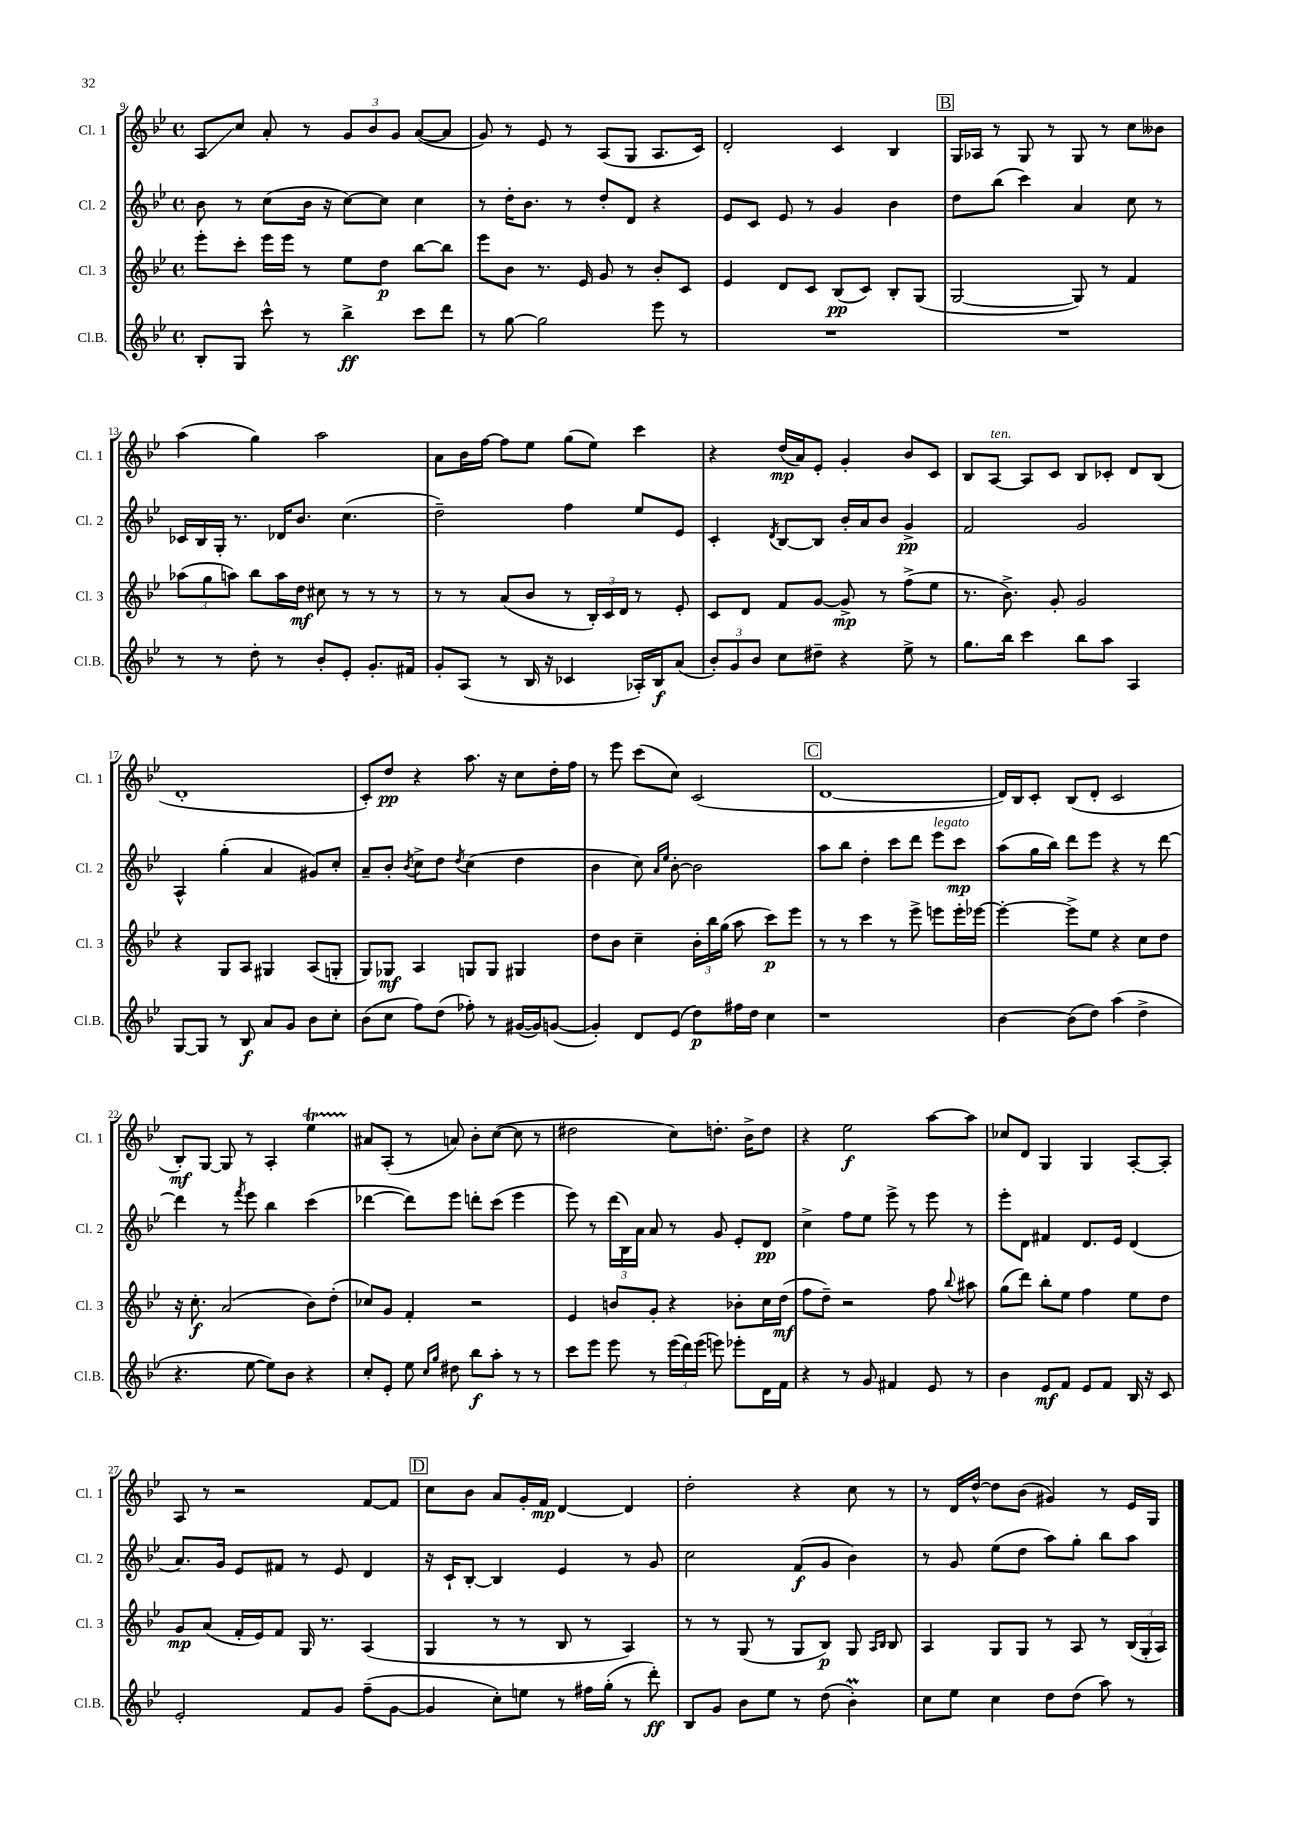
<<
\new StaffGroup <<
\new Staff = "s0" \with { instrumentName = "Cl. 1" shortInstrumentName = "Cl. 1" } {
    \clef treble \key bes \major \defaultTimeSignature \time 4/4
    \autoBeamOff a8[\glissando c''8] a'8-. r8 \tuplet 3/2 { g'8[ bes'8 g'8] } a'8[~( a'8] |
    g'8) r8 ees'8 r8 a8[( g8] a8.[ c'16]) |
    d'2-. c'4 bes4 |
    \mark \markup { \box "B" } g16[ aes16] r8 g8 r8 g8 r8 c''8[ beses'8] |
    a''4( g''4) a''2 |
    a'8[ bes'16 f''16]~ f''8[ ees''8] g''8[( ees''8]) c'''4 |
    r4 d''16[\mp( a'16) ees'8]-. g'4-. bes'8[ c'8] |
    bes8[ a8]~^\markup { \italic "ten." } a8[ c'8] bes8[ ces'8]-. d'8[ bes8]( |
    d'1-. |
    c'8[-.) d''8]\pp r4 a''8. r16 c''8[ d''16-. f''16] |
    r8 ees'''8 c'''8[( c''8]) c'2( |
    \mark \markup { \box "C" } d'1~ |
    d'16[) bes16 c'8]-. bes8[( d'8]-. c'2 |
    bes8[-.\mf) g8]~ g8 r8 a4-. ees''4\startTrillSpan |
    ais'8[\stopTrillSpan a8]-.( r8 a'8) bes'8[-. c''8]~( c''8 r8 |
    dis''2 c''8[) d''8.]-. bes'16[-> d''8] |
    r4 ees''2\f a''8[~ a''8] |
    ces''8[ d'8] g4 g4 a8[~-. a8]-. |
    a8 r8 r2 f'8[~ f'8] |
    \mark \markup { \box "D" } c''8[ bes'8] a'8[ g'16-. f'16]\mp d'4~ d'4 |
    d''2-. r4 c''8 r8 |
    r8 d'16[ d''16]~-^ d''8[ bes'8]( gis'4) r8 ees'16[ g16] \bar "|." |
}
\new Staff = "s1" \with { instrumentName = "Cl. 2" shortInstrumentName = "Cl. 2" } {
    \clef treble \key bes \major \defaultTimeSignature \time 4/4
    \autoBeamOff bes'8 r8 c''8[( bes'16] r16 c''8[~) c''8] c''4 |
    r8 d''16[-. bes'8.] r8 d''8[-. d'8] r4 |
    ees'8[ c'8] ees'8 r8 g'4 bes'4 |
    \mark \markup { \box "B" } d''8[ bes''8]( c'''4) a'4 c''8 r8 |
    ces'16[ bes16 g16]-. r8. des'16[ bes'8.] c''4.( |
    d''2--) f''4 ees''8[ ees'8] |
    c'4-. \acciaccatura { d'8 } bes8[~ bes8] bes'16[-. a'16 bes'8] g'4->\pp |
    f'2 g'2 |
    a4-^ g''4-.( a'4 gis'8[) c''8]-. |
    a'8[-- bes'8]-. \acciaccatura { bes'8 } c''8[-> d''8] \acciaccatura { d''8 } c''4( d''4 |
    bes'4 c''8) \grace { a'16[ ees''16] } bes'8~-. bes'2 |
    \mark \markup { \box "C" } a''8[ bes''8] d''4-. c'''8[ d'''8] ees'''8[^\markup { \italic "legato" } c'''8]\mp |
    a''8[( g''16 bes''16]) d'''8[ ees'''8] r4 r8 d'''8~ |
    d'''4 r8 \acciaccatura { f'''8 } ees'''8 bes''4 c'''4( |
    des'''4~ des'''8[) ees'''8] d'''8[-. c'''8]( ees'''4 |
    ees'''8) r8 \tuplet 3/2 { d'''16[( bes16) a'16] } a'8 r8 g'8 ees'8[-. d'8]\pp |
    c''4-> f''8[ ees''8] ees'''8-> r8 ees'''8 r8 |
    ees'''8[-. d'8] fis'4 d'8.[ ees'16] d'4( |
    a'8.[) g'16] ees'8[ fis'8] r8 ees'8 d'4 |
    \mark \markup { \box "D" } r16 c'16[-! bes8]~-. bes4 ees'4 r8 g'8 |
    c''2 f'8[\f( g'8] bes'4) |
    r8 g'8 ees''8[( d''8] a''8[) g''8]-. bes''8[ a''8] \bar "|." |
}
\new Staff = "s2" \with { instrumentName = "Cl. 3" shortInstrumentName = "Cl. 3" } {
    \clef treble \key bes \major \defaultTimeSignature \time 4/4
    \autoBeamOff ees'''8[-. c'''8]-. ees'''16[ ees'''16] r8 ees''8[ d''8]\p bes''8[~ bes''8] |
    ees'''8[ bes'8] r8. ees'16 g'8 r8 bes'8[-. c'8] |
    ees'4 d'8[ c'8] bes8[\pp( c'8]) bes8[-. g8]( |
    \mark \markup { \box "B" } g2~ g8) r8 f'4 |
    \tuplet 3/2 { aes''8[( g''8 a''8]) } bes''8[ a''16 d''16]\mf cis''8 r8 r8 r8 |
    r8 r8 a'8[( bes'8] r8 \tuplet 3/2 { bes16[-.) c'16 d'16] } r8 ees'8-. |
    c'8[ d'8] f'8[ g'8]~ g'8->\mp r8 f''8[->( ees''8] |
    r8. bes'8.->) g'8-. g'2 |
    r4 g8[ a8] gis4 a8[( g8]-. |
    g8[) ges8]\mf a4 g8[ g8] gis4 |
    d''8[ bes'8] c''4-- \tuplet 3/2 { bes'16[-. bes''16 g''16]( } a''8 c'''8[\p) ees'''8] |
    \mark \markup { \box "C" } r8 r8 c'''4 r8 ees'''8-> e'''8[ e'''16-. ees'''16]~ |
    ees'''4~-. ees'''8[-> ees''8] r4 c''8[ d''8] |
    r16 c''8.-.\f a'2( bes'8[) d''8]-.( |
    ces''8[) g'8] f'4-. r2 |
    ees'4 b'8[ g'8]-. r4 bes'8[-. c''16 d''16]\mf( |
    f''8[ d''8]--) r2 f''8 \appoggiatura { bes''8 } ais''8 |
    g''8[( d'''8]) bes''8[-. ees''8] f''4 ees''8[ d''8] |
    g'8[\mp a'8]( f'16[-. ees'16) f'8] g16 r8. a4( |
    \mark \markup { \box "D" } g4 r8 r8 bes8 r8 a4) |
    r8 r8 g8( r8 g8[ bes8]\p) g8 \grace { a16[ bes16] } bes8 |
    a4 g8[ g8] r8 a8 r8 \tuplet 3/2 { bes16[( g16-. a16]) } \bar "|." |
}
\new Staff = "s3" \with { instrumentName = "Cl.B." shortInstrumentName = "Cl.B." } {
    \clef treble \key bes \major \defaultTimeSignature \time 4/4
    \autoBeamOff bes8[-. g8] c'''8-^ r8 bes''4->\ff c'''8[ d'''8] |
    r8 g''8~ g''2 ees'''8 r8 |
    R1 |
    \mark \markup { \box "B" } R1 |
    r8 r8 d''8-. r8 bes'8[-. ees'8]-. g'8.[-. fis'16] |
    g'8[-. a8]( r8 bes16 r16 ces'4 aes16[-.) bes16\f a'8]( |
    \tuplet 3/2 { bes'8[-.) g'8 bes'8] } c''8[ dis''8]-- r4 ees''8-> r8 |
    g''8.[ bes''16] c'''4 bes''8[ a''8] a4 |
    g8[~ g8] r8 bes8\f a'8[ g'8] bes'8[ c''8]-. |
    bes'8[( c''8] f''8[) d''8]( fes''8-.) r8 gis'16[~( gis'16) g'8]~( |
    g'4-.) d'8[ ees'8]( d''8[\p) fis''16 d''16] c''4 |
    \mark \markup { \box "C" } r1 |
    bes'4~ bes'8[( d''8]) a''4( d''4-> |
    r4. ees''8~ ees''8[) bes'8] r4 |
    c''8[-. ees'8]-. ees''8 \grace { c''16[ g''16] } dis''8 bes''8[\f a''8]-. r8 r8 |
    c'''8[ ees'''8] ees'''8 r8 \tuplet 3/2 { ees'''16[( d'''16) ees'''16]( } e'''8) ees'''8[-. d'16 f'16] |
    r4 r8 g'8 fis'4 ees'8 r8 |
    bes'4 ees'8[\mf f'8] ees'8[ f'8] bes16 r16 c'8 |
    ees'2-. f'8[ g'8] f''8[--( g'8]~ |
    \mark \markup { \box "D" } g'4 c''8[-.) e''8] r8 fis''16[ g''16]-.( r8 d'''8-.\ff) |
    bes8[ g'8] bes'8[ ees''8] r8 d''8( bes'4-.\prall) |
    c''8[ ees''8] c''4 d''8[ d''8]( a''8) r8 \bar "|." |
}
>>
>>
\layout { \context { \Score currentBarNumber = #9 } }
